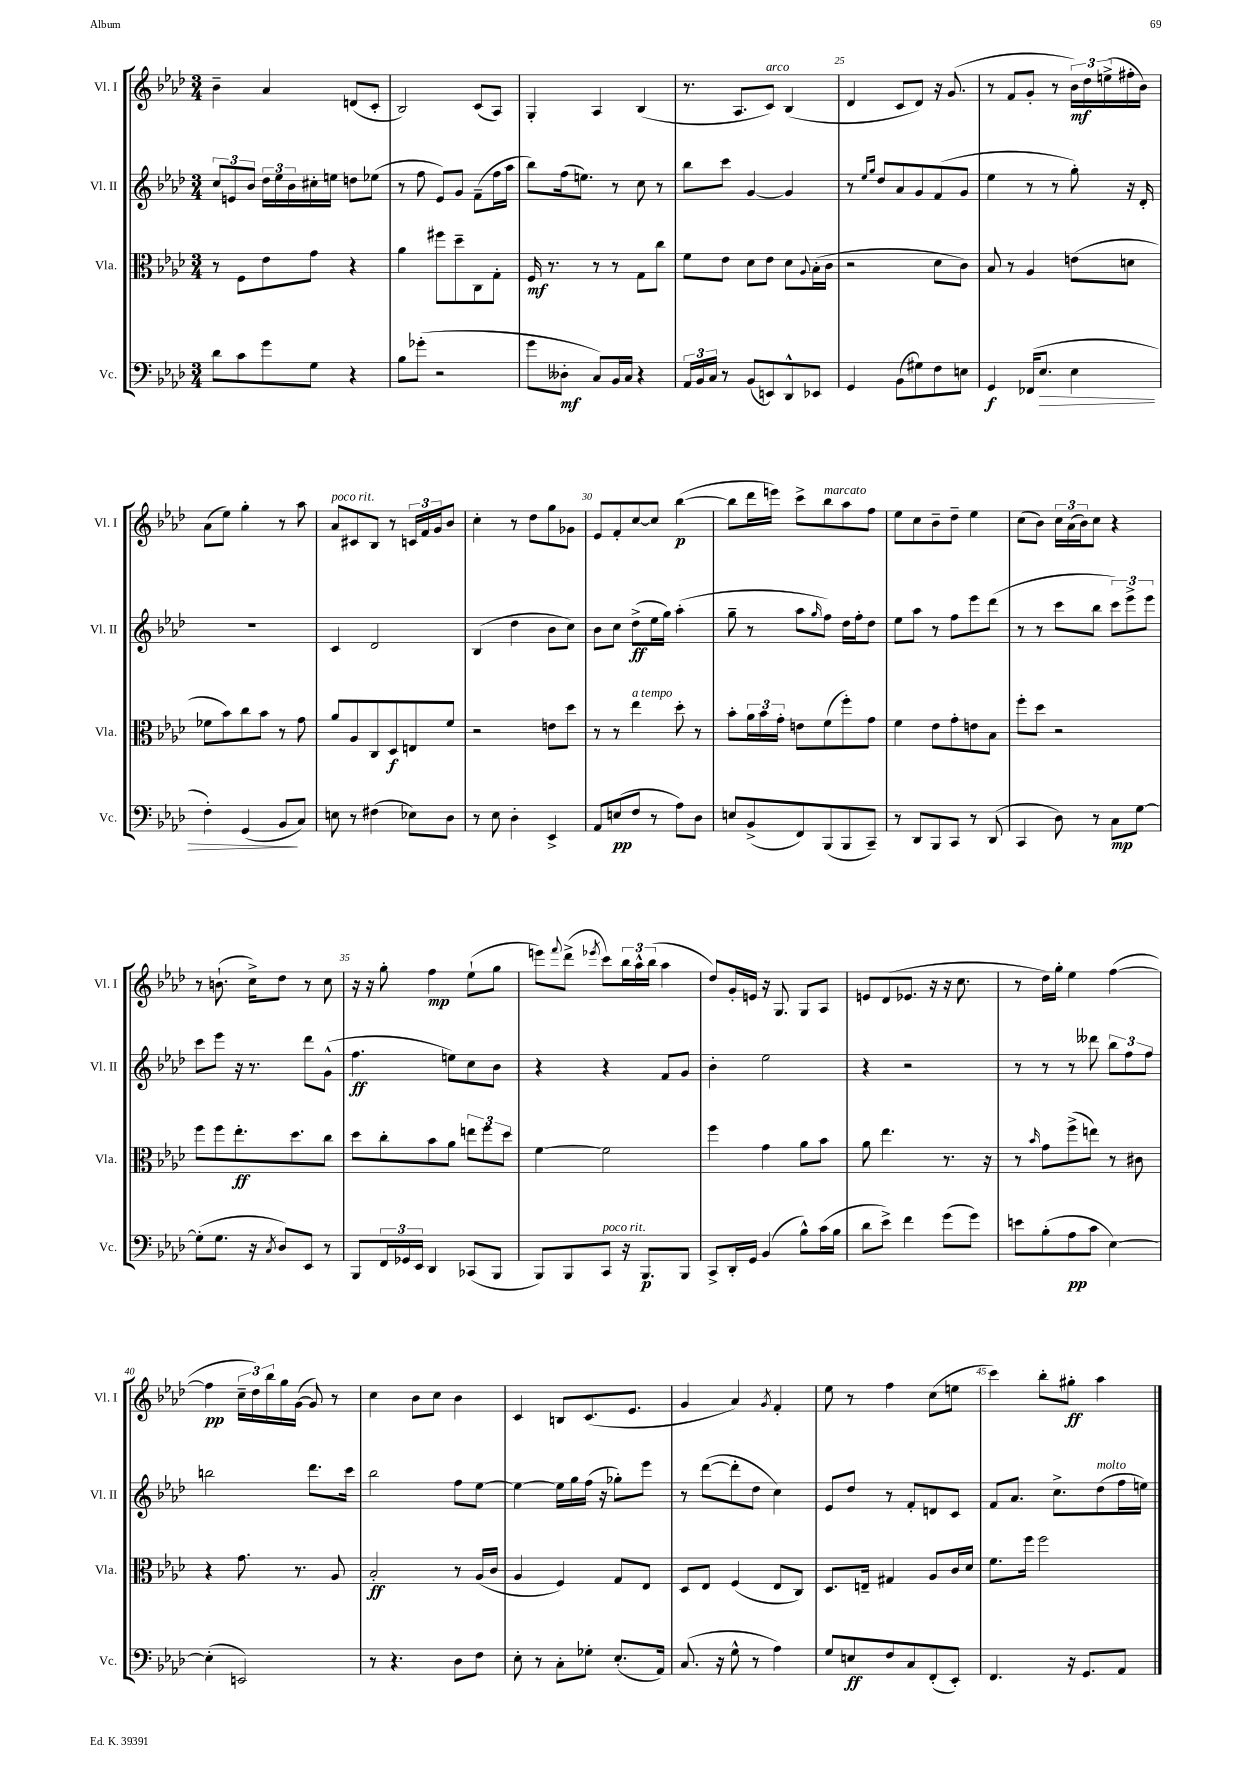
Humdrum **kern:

**kern	**kern	**kern	**kern
*staff4	*staff3	*staff2	*staff1
*clefF4	*clefC3	*clefG2	*clefG2
*k[b-e-a-d-]	*k[b-e-a-d-]	*k[b-e-a-d-]	*k[b-e-a-d-]
*M3/4	*M3/4	*M3/4	*M3/4
8d-\L	8r	12cc/L	4b-~\
.	.	12e/	.
8c\	8F\L	.	.
.	.	12b-/J	.
8g\	8e-\	24dd-\LL	4a-/
.	.	24ee-\	.
.	.	24b-\	.
8G\J	8g\J	16cc#'\	.
.	.	16ee\JJ	.
4r	4r	8dd\L	(8d/L
.	.	(8ee-\J	8c'/J
=	=	=	=
8B-\L	4a-\	8r	2B-/)
(8g-'\J	.	8ff\	.
2r	8ff#\L	8e-/L)	.
.	8dd-~\	8g/J	.
.	8C\	(8f~\L	(8c/L
.	8G'\J	16ff\L	8A-/J)
.	.	16aa-\JJ	.
=	=	=	=
8g\L	16F/	8bb-\L)	4G'/
.	8.r	.	.
8D--'\J	.	(16ff\k	.
.	.	8.ee\J)	.
8C/L)	8r	.	4A-/
16BB-/L	8r	8r	.
16C/JJ	.	.	.
4r	8G\L	8cc\	(4B-/
.	8cc\J	8r	.
=	=	=	=
24AA-/LL	8f\L	8bb-\L	8.r
24BB-/	.	.	.
24C/JJ	.	.	.
8r	8e-\J	8ccc\J	.
.	.	.	8.A-/L
(8BB-/L	8d-\L	[4g/	.
8EE/)	8e-\J	.	8c/J)
8DD-^^/	8d-\L	4g/]	(4B-/
.	8qqA-/	.	.
8EE-/J	(16B-'\L	.	.
.	16c\JJ	.	.
=	=	=	=
4GG/	2r	8r	4d-/
.	.	16qqee-/LL	.
.	.	16qqgg/JJ	.
.	.	8dd-/L	.
(8BB-\L	.	8a-/	8c/L
8G#\)	.	8g/	8d-/J)
8F\	8d-\L	(8f/	16r
.	.	.	(8.g/
8E\J	8c\J)	8g/J	.
=	=	=	=
4GG/	8B-/	4ee-\	8r
.	8r	.	8f/L
(16FF-/LK	4A-/	8r	8g'/J
8.E-/J	.	.	.
.	.	8r	8r
4E-\	(8e\L	8gg'\)	24b-\LL)
.	.	.	24dd-\
.	.	.	(24ee^\
.	8d\J	16r	16ff#'\
.	.	16d-'/	16b-\JJ)
=	=	=	=
4F'\)	8f-\L	2.r	(8a-\L
.	8b-\)	.	8ee-\J)
(4GG/	8cc\	.	4gg'\
.	8b-\J	.	.
8BB-/L	8r	.	8r
8C/J)	8g\	.	8aa-\
=	=	=	=
8E\	8a-/L	4c/	8a-/L
8r	8A-/	.	8c#/
(4F#\	8C/	2d-/	8B-/J
.	8D-/	.	8r
8E-\L)	8E/	.	24c/LL
.	.	.	24f/
.	.	.	24g/J
8D-\J	8f/J	.	8b-/J
=	=	=	=
8r	2r	(4B-/	4cc'\
8E-\	.	.	.
4D-'\	.	4dd-\	8r
.	.	.	8dd-\L
4EE-^/	8e\L	8b-\L	8gg\
.	8dd-\J	8cc\J)	8g-\J
=	=	=	=
8AA-/L	8r	8b-\L	8e-/L
(8E/	8r	8cc\J	8f'/
8F/J	4ee-\	(8dd-^\L	[8cc/
8r	.	16ee-\L	8cc/]J
.	.	16gg\JJ)	.
8A-\L)	8dd-'\	(4aa-'\	([4bb-\
8D-\J	8r	.	.
=	=	=	=
8E/L	8b-'\L	8gg~\	8bb-\]L
(8BB-^/	24a-\L	8r	16ddd-\L
.	24b-\	.	.
.	.	.	16eee\JJ)
.	24g'\JJ	.	.
8FF/)	8e\L	8aa-\L	8ccc^\L
.	.	16qqgg/	.
(8BBB-/	(8f\	8ff\J)	8bb-\
8BBB-/	8ff'\)	16dd-\LL	8aa-\
.	.	16ff'\J	.
8CC~/J)	8g\J	8dd-\J	8ff\J
=	=	=	=
8r	4f\	8ee-\L	8ee-\L
8DD-/L	.	8aa-\J	8cc\
8BBB-/	8e-\L	8r	8b-~\
8CC/J	8g'\	8ff\L	8dd-~\J
8r	8e\	8eee-\	4ee-\
(8DD-/	8B-\J	(8ddd-\J	.
=	=	=	=
4CC/	8ff'\L	8r	(8cc\L
.	8dd-\J	8r	8b-\J)
8D-\)	2r	8ccc\L	24cc\LL
.	.	.	(24a-\
.	.	.	24b-\J)
8r	.	8bb-\J	8cc\J
8C\L	.	12ccc\L)	4r
.	.	12eee-^\	.
[8G\J	.	.	.
.	.	12eee-\J	.
=	=	=	=
(8G'\]L	8ff\L	8ccc\L	8r
8.G\J	8ff\	8eee-\J	(8.b`\
.	8.ee-'\	16r	.
16r	.	8.r	16cc^\LK)
8qC/	.	.	.
8D-/L)	.	.	8dd-\J
.	8.dd-\	.	.
8EE-/J	.	8ddd-\L	8r
8r	8cc\J	(8g^^\J	8cc\
=	=	=	=
8BBB-/L	8dd-\L	4.ff\	16r
.	.	.	16r
24FF/L	8cc'\	.	8gg'\
24GG-/	.	.	.
24EE-/JJ	.	.	.
4DD-/	8b-\	.	4ff\
.	8a-\J	8ee\L)	.
(8CC-/L	12ee\L	8cc\	(8ee-`\L
.	12ff\	.	.
8BBB-/J	.	8b-\J	8gg\J
.	12dd-\J	.	.
=	=	=	=
8BBB-/L)	[4f\	4r	8eee\L)
.	.	.	8qqfff/
8BBB-/	.	.	(8ddd-^\J
.	.	.	8qeee-/
8CC/J	2f\]	4r	8ccc\L)
16r	.	.	24bb-\L
.	.	.	24aa-^^\
8.BBB-/L	.	.	.
.	.	.	(24bb-\JJ
.	.	8f/L	4aa-\
8BBB-/J	.	8g/J	.
=	=	=	=
8CC^/L	4ff\	4b-'\	8dd-/L)
16DD-'/L	.	.	16g'/L
16GG/JJ	.	.	16e/JJ
(4BB-/	4g\	2ee-\	16r
.	.	.	8.G/
8B-^^\L)	8a-\L	.	8G/L
(16c\L	8b-\J	.	8A-/J
16B-\JJ	.	.	.
=	=	=	=
8d-\L	8a-\	4r	8e/L
8e-^\J)	4.ee-\	.	(8d-/
4f\	.	2r	8.e-/J
.	.	.	16r
(8g\L	8.r	.	16r
.	.	.	8.cc\
8g\J)	.	.	.
.	16r	.	.
=	=	=	=
8e\L	8r	8r	8r
.	16qqb-/	.	.
(8B-'\	8g\L	8r	16dd-\LL)
.	.	.	16gg'\JJ
8A-\	(8ff^\	8r	4ee-\
8c\J	8ee\J)	8ddd--\	.
[4E-\)	8r	12bb-\L	([4ff\
.	.	12ff\	.
.	8c#\	.	.
.	.	12ff\J	.
=	=	=	=
(4E-'\]	4r	2bb\	4ff\]
2EE/)	8.g\	.	24cc~\LL
.	.	.	24dd-\)
.	.	.	24bb-\
.	.	.	16gg\
.	8.r	.	([16g\JJ
.	.	8.ddd-\L	8g/])
.	8A-/	.	8r
.	.	16ccc\Jk	.
=	=	=	=
8r	2B-'/	2bb-\	4cc\
4.r	.	.	.
.	.	.	8b-\L
.	.	.	8cc\J
8D-\L	8r	8ff\L	4b-\
8F\J	(16A-/LL	[8ee-\J	.
.	16c/JJ	.	.
=	=	=	=
8E-'\	4A-/	4ee-\_	4c/
8r	.	.	.
8C'\L	4F/)	16ee-\]LL	8B/L
.	.	16gg\	.
8G-'\J	.	(16ff\JJ	(8.c/
.	.	16r	.
(8.E-'/L	8G/L	8gg-'\L)	.
.	.	.	8.e-/J
.	8E-/J	8eee-\J	.
16AA-/Jk)	.	.	.
=	=	=	=
(8.C/	8D-/L	8r	4g/
.	8E-/J	([8ddd-\L	.
16r	.	.	.
8G^^\	(4F/	8ddd-'\]	4a-/)
8r	.	8dd-\J	.
.	.	.	8qg/
4A-\)	8E-/L	4cc\)	4f'/
.	8C/J)	.	.
=	=	=	=
8G/L	8.D-/L	8e-/L	8ee-\
8E/	.	8dd-/J	8r
.	16E~/Jk	.	.
8F/	4G#/	8r	4ff\
8C/	.	8f'/L	.
(8FF'/	8A-/L	8d/	(8cc\L
8EE-'/J)	16c/L	8c/J	8ee\J
.	16d-/JJ	.	.
=	=	=	=
4.FF/	8.f\L	8f/L	4ccc\)
.	.	8.a-/J	.
.	16ff\Jk	.	.
.	2ff\	.	8bb-'\L
.	.	8.cc^\L	.
16r	.	.	8gg#'\J
8.GG/L	.	.	.
.	.	(8dd-\	4aa-\
8AA-/J	.	16ff\L	.
.	.	16ee\JJ)	.
==	==	==	==
*-	*-	*-	*-
